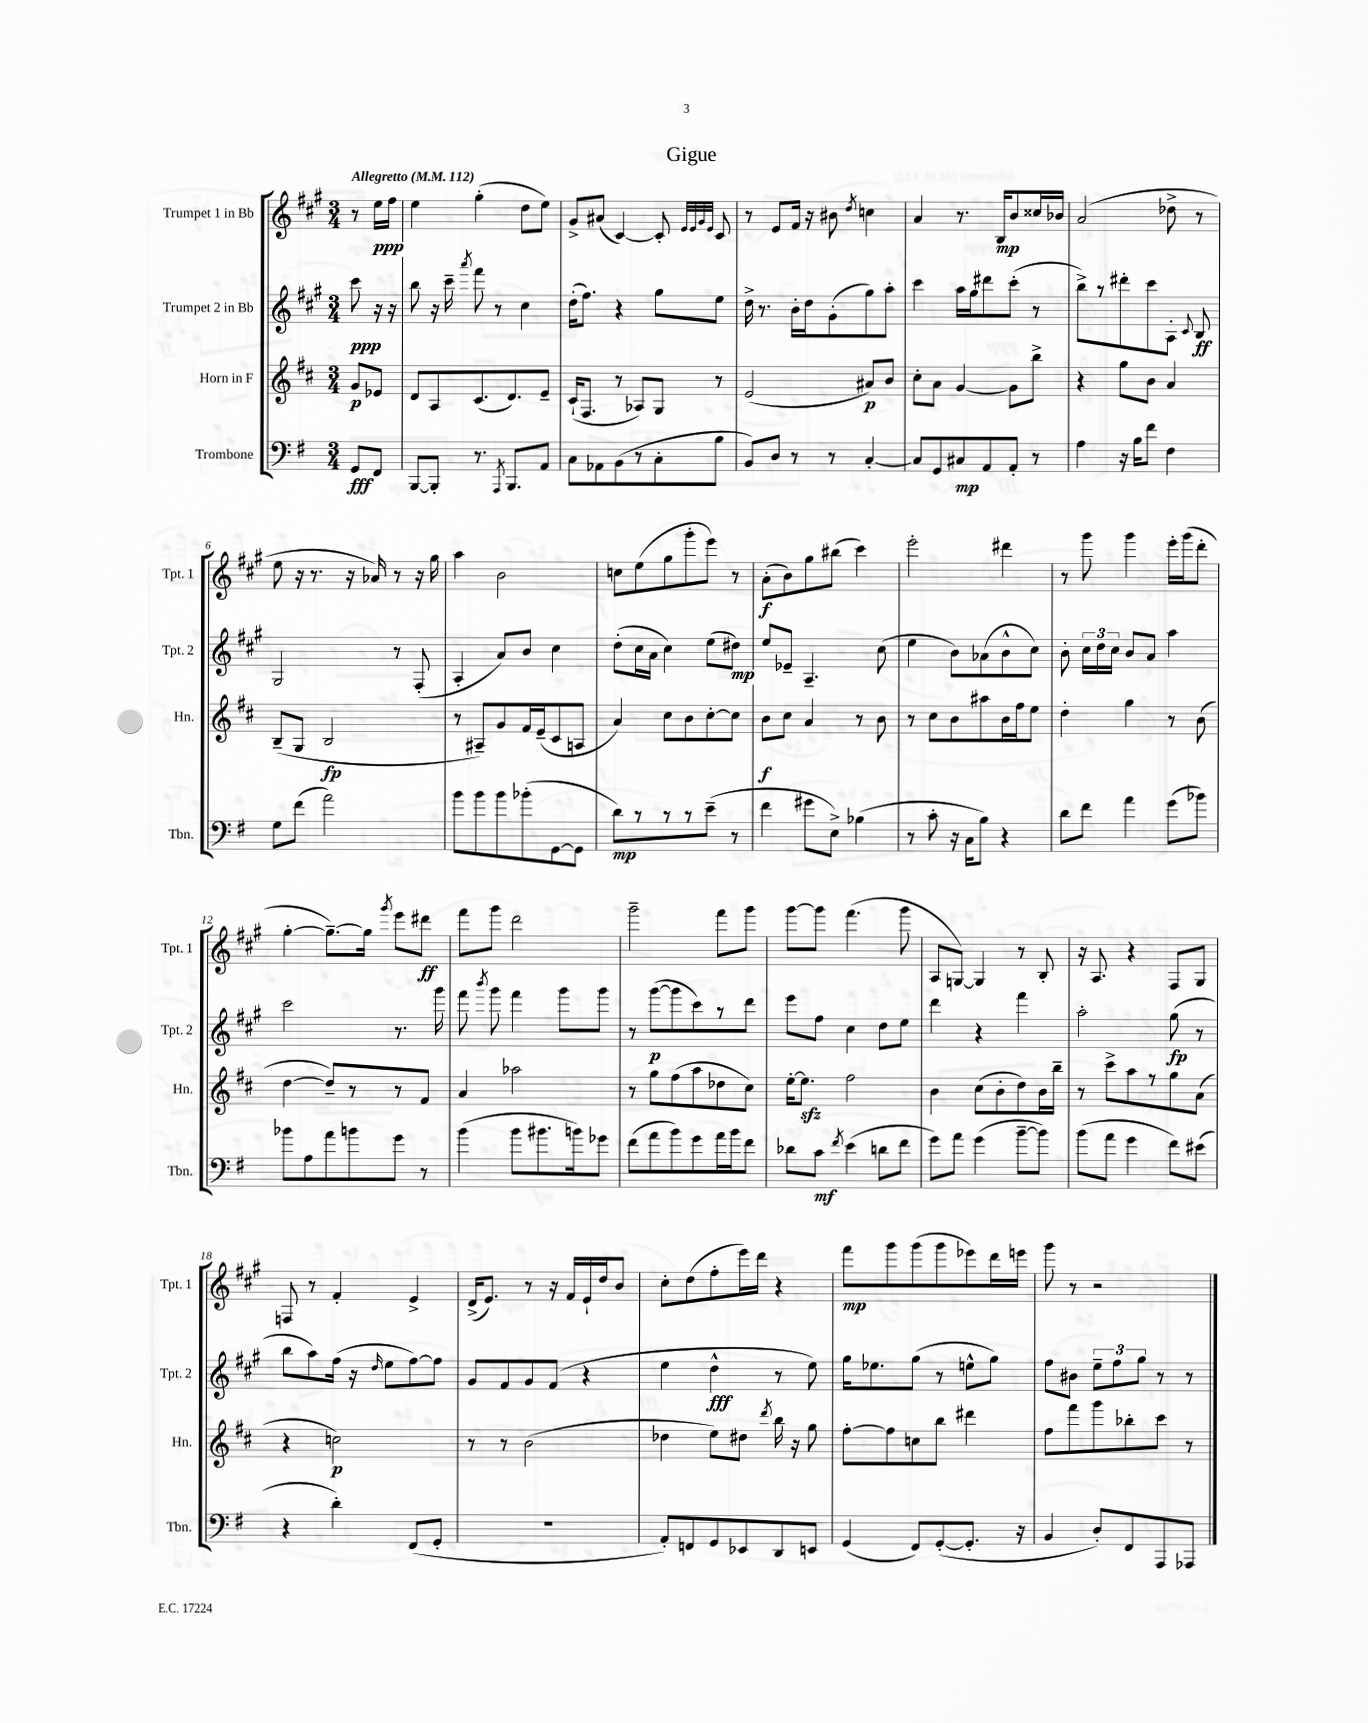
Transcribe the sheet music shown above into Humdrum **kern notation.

**kern	**kern	**kern	**kern
*staff4	*staff3	*staff2	*staff1
*clefF4	*clefG2	*clefG2	*clefG2
*k[f#]	*k[f#c#]	*k[f#c#g#]	*k[f#c#g#]
*M3/4	*M3/4	*M3/4	*M3/4
*MM112	*MM112	*MM112	*MM112
8GG	8g	8ccc#	8r
8FF#	8e-	16r	16ee
.	.	16r	16ff#
=	=	=	=
[8BBB	8d	8bb	4ee
8BBB']	8A	16r	.
.	.	16ccc#~	.
.	.	8qaaa	.
8.r	(8.c#	8fff#	(4gg#'
.	.	8r	.
8qAAA	.	.	.
8.BBB	8.d)	.	.
.	.	4cc#	8dd
8AA	8e~	.	8ee)
=	=	=	=
8C	(16c#`	(16dd'	8g#^
.	8.F#	8.ff#)	.
8AA-	.	.	(8a#
(8BB	8r	4r	[4c#)
8r	8A-)	.	.
8C'	8G	8gg#	8c#']
.	.	.	32qqe
.	.	.	32qqe
.	.	.	32qqg#
.	.	.	32qqe
8B	8r	8ee	8c#
=	=	=	=
8BB)	(2e	16dd^	8r
.	.	8.r	.
8D	.	.	8e
8r	.	16b'	16f#
.	.	16dd	16r
8r	.	(8g#'	8b#
.	.	.	8qdd
[4C'	8a#)	8gg#)	4cc
.	8b	8aa'	.
=	=	=	=
8C]	8cc#'	4ccc#	4a
8GG	8a	.	.
8C#	[4g	16aa	8.r
.	.	16gg#	.
8AA	.	8ddd#	.
.	.	.	16B
8AA'	8g]	(8ccc#'	8b
8r	8bb^	8r	16cc##
.	.	.	16b-
=	=	=	=
4A	4r	8bb^)	(2a
.	.	8r	.
16r	8gg	8ddd#'	.
16B	.	.	.
8f#	8b	8ccc#	.
4F#	4a	8A'	8dd-^
.	.	8qqc#	.
.	.	8B	8r
=	=	=	=
8G	(8B~	2G#	8ee
(8f#	8G	.	16r
.	.	.	8.r
2a)	2B	.	.
.	.	.	16r
.	.	.	16a-)
.	.	8r	8r
.	.	(8F#'	16r
.	.	.	16gg#
=	=	=	=
8b	8r	4A'	4aa
8b	8A#~)	.	.
8b	8g	8a)	2b
(8b-'	16f#	8b	.
.	(16e~	.	.
[8GG	8c#	4cc#	.
8GG]	8A	.	.
=	=	=	=
8d)	4a)	(8dd'	8cc
8r	.	16cc#	(8ee
.	.	16a	.
8r	8cc#	4cc#)	8gg#
8r	8b	.	8ggg#'
(8e~	[8cc#'	(8ee	8eee)
8r	8cc#]	8dd#)	8r
=	=	=	=
4f#	8b	8ee	(8a'
.	8cc#	8e-~	8b)
8g#	4a	4.A~	8gg#
8E^)	.	.	(8bb#
(4B-	8r	.	4ccc#)
.	8b	(8cc#	.
=	=	=	=
8r	8r	4ee	2eee'
8c'	8cc#	.	.
16r	8b	8b)	.
16C	.	.	.
8B)	8aa#	(8a-	.
4r	16b	8b^^	4ddd#
.	16ff#	.	.
.	8ee	8cc#)	.
=	=	=	=
8d	4dd'	8b'	8r
8f#	.	24cc#	8ggg#
.	.	24dd	.
.	.	24cc#	.
4a	4gg	8b	4ggg#
.	.	8a	.
(8g	8r	4aa	16eee'
.	.	.	(16ggg#
8b-)	(8b	.	8ddd'
=	=	=	=
8b-	[4dd	2ccc#	[4gg#'
8A	.	.	.
8a	8dd~])	.	8.gg#~_)
8b	8r	.	.
.	.	.	16gg#]
.	.	.	8qggg#
8g	8r	8.r	8eee
8r	8f#	.	8ddd#
.	.	16ggg#	.
=	=	=	=
(4b	4a	8fff#	8fff#
.	.	8qbbb	.
.	.	8ggg#	8ggg#
8b	2aa-	4fff#	2ddd
8.b#	.	.	.
.	.	8ggg#	.
16b)	.	.	.
8g-	.	8ggg#	.
=	=	=	=
(8f#	8r	8r	2ggg#~
8a	8gg	([8ggg#	.
8b)	(8ff#	8ggg#]	.
8g	8aa	8ccc#)	.
16a	8dd-	8r	8fff#
16b	.	.	.
8f#	8cc#)	8ddd	8ggg#
=	=	=	=
8d-	[16ee'	8eee	[8ggg#
.	8.ee]	.	.
8c	.	8ff#	8ggg#]
8qf#	.	.	.
(4e	2ff#	4cc#	(4.fff#
8d	.	8dd	.
8f#	.	8ee	8ggg#
=	=	=	=
8g)	4b	4ddd	8A
8a	.	.	[8G)
(4g	(8cc#	4r	4G]
.	8b'	.	.
[8b~	8dd)	4fff#	8r
8b])	16b	.	8B'
.	16bb~	.	.
=	=	=	=
(8b	8r	2aa'	16r
.	.	.	8.A
8a	8ccc#^	.	.
4g	8aa	.	4r
.	8r	.	.
8f#)	8gg	(8gg#	8F#
(8e#	(8a	8r	8G#
=	=	=	=
4r	4r	8bb	8F
.	.	8aa)	8r
4d')	2cc)	(16ff#	4f#'
.	.	16r	.
.	.	16qqdd	.
.	.	8ee	.
(8FF#	.	[8ff#)	4e^
8GG'	.	8ff#]	.
=	=	=	=
2.r	8r	8g#	(16d^
.	.	.	8.e)
.	8r	8f#	.
.	(2b	8g#	8r
.	.	(8f#	16r
.	.	.	16f#
.	.	4r	16e`
.	.	.	16dd
.	.	.	8b
=	=	=	=
8AA')	4dd-	4ee	8cc#'
8FF	.	.	(8dd
8GG	8ee)	4dd^^	8ff#'
8EE-	8dd#	.	16eee)
.	.	.	16ddd
.	8qddd	.	.
8DD	16bb	8r	4r
.	16r	.	.
8EE	8gg	8ee)	.
=	=	=	=
(4GG	[8ff#'	16gg#	8fff#
.	.	8.ee-	.
.	8ff#]	.	8ggg#
8FF#)	8cc	(8gg#	(8ggg#
([8GG'	8bb	8r	8ggg#
8.GG']	4ddd#	8ee^^	8eee-)
.	.	8gg#)	16ddd
16r	.	.	16eee
=	=	=	=
4BB	8ff#	8ff#	8ggg#
.	8fff#	8b#	8r
8D')	8ggg	12ee~	2r
.	.	12ff#	.
8FF#	8bb-'	.	.
.	.	12gg#	.
8AAA	8ccc#	8r	.
8AAA-	8r	8r	.
==	==	==	==
*-	*-	*-	*-
